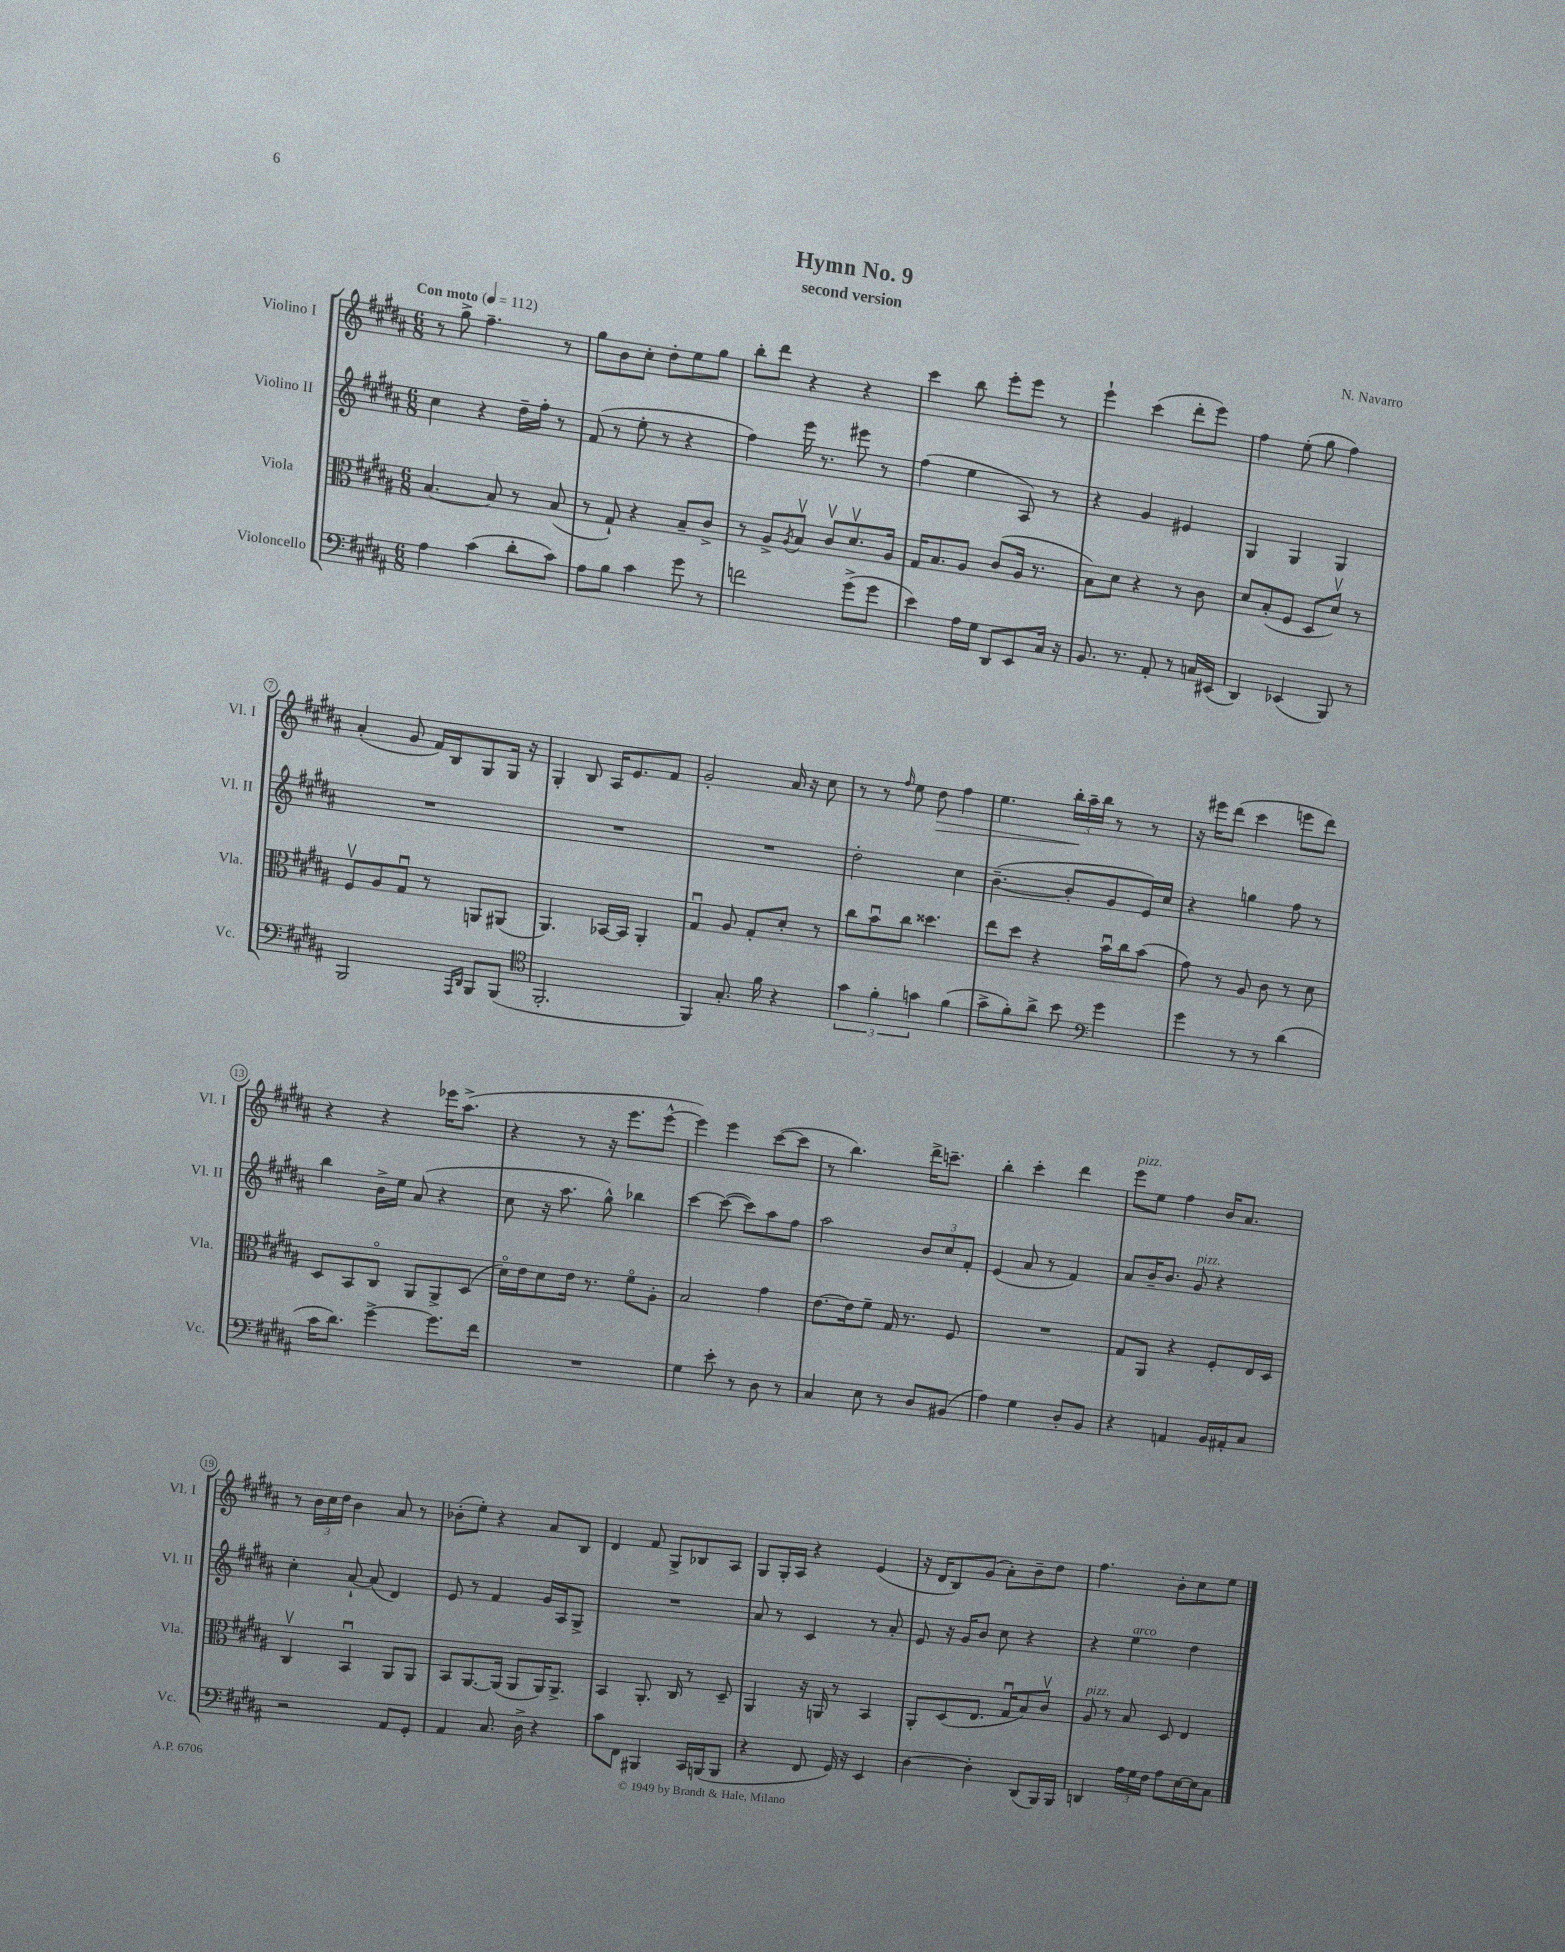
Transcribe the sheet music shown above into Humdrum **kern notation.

**kern	**kern	**kern	**kern
*staff4	*staff3	*staff2	*staff1
*clefF4	*clefC3	*clefG2	*clefG2
*k[f#c#g#d#a#]	*k[f#c#g#d#a#]	*k[f#c#g#d#a#]	*k[f#c#g#d#a#]
*M6/8	*M6/8	*M6/8	*M6/8
*MM112	*MM112	*MM112	*MM112
4A#	[4.B	4cc#	8r
.	.	.	8gg#^
(4c#	.	4r	4.ff#~
.	8B]	.	.
8d#'	8r	16dd#~	.
.	.	16ff#'	.
8c#)	(8B	8r	8r
=	=	=	=
8A#	8r	(8f#	8gg#
8B	8G#`)	8r	8b
4c#	4r	8ee'	8cc#'
.	.	8r	8dd#'
8g#	8B~	4r	8ee
8r	8c#^	.	8gg#
=	=	=	=
2f	8r	4ff#)	8bb'
.	8A#^	.	8ddd#
.	8qA#	.	.
.	8Bv	16eee	4r
.	.	8.r	.
.	8c#v	.	.
(8g#^	8.d#v	8eee#	4r
8g#	.	8r	.
.	16A#	.	.
=	=	=	=
4e)	16G#	(4ff#	4ccc#
.	8.B	.	.
16A#	8A#	4ee	8bb
16G#	.	.	.
8DD#	(8c#	.	8eee'
8EE	16A#	8A#)	8eee
.	8.r	.	.
16C#	.	8r	8r
16r	.	.	.
=	=	=	=
8.BB	8B)	4r	4eee`
.	8d#	.	.
8.r	.	.	.
.	4r	4g#	(4ccc#
8AA#'	.	.	.
8r	8r	4e#	8ddd#'
16C	8c#	.	8eee)
(16EE#	.	.	.
=	=	=	=
4DD#)	8d#	4G#	4ff#
.	(8B'	.	.
(4EE-	8F#	4G#	(8ee'
.	8D#	.	8gg#
8BBB)	8d#v)	4G#	4ff#)
8r	8r	.	.
=	=	=	=
2BBB	8F#v	2.r	(4a#'
.	8A#	.	.
.	8G#u	.	8g#
.	8r	.	16f#)
.	.	.	16B
16qqAAA#	.	.	.
16qqDD#	.	.	.
8BBB	8AA	.	8G#
(8BBB	(8AA#	.	16G#
.	.	.	16r
=	=	=	=
*clefC4	*	*	*
2.FF#'	4.AA#)	2.r	4G#'
.	.	.	8B
.	[16BB-	.	16A#
.	16BB-]	.	8.e
.	4AA#'	.	.
.	.	.	8f#
=	=	=	=
4FF#)	4G#u	2.r	2g#'
8.G#'	8A#	.	.
.	8G#'	.	.
16f#	.	.	.
4r	8d#'	.	16a#
.	.	.	16r
.	8r	.	8cc#
=	=	=	=
6g#	8cc#	2dd#'	8r
.	8bu	.	8r
6f#'	.	.	.
.	.	.	16qqff#
.	8cc#	.	8ee
6g	.	.	.
.	4.dd##	.	8dd#
(4f#	.	4cc#	4ff#
=	=	=	=
8g#^	8ee	([4.b~	4.ee
8f#')	8dd#	.	.
8a#^	4r	.	.
8b	.	8b']	24bb'
.	.	.	24aa#~
.	.	.	24bb
*clefF4	*	*	*
4g#	16bu	8g#	8r
.	16cc#	.	.
.	(8b	16e)	8r
.	.	16cc#	.
=	=	=	=
4g#	8g#)	4r	16r
.	.	.	16eee#
.	8r	.	(8ddd#
8r	8A#	4gg	4ccc#
8r	8c#	.	.
(4d#	8r	8ff#	8eee
.	8d#	8r	8ddd#)
=	=	=	=
16c#	8D#	4bb	4r
8.d#)	.	.	.
.	8BB	.	.
[4g#^	8C#o	16b^	4r
.	.	16ee	.
.	8AA#	(8a#	.
8.g#]	8AA#^	4r	16eee-
.	.	.	(8.aa#^
.	(8D#	.	.
16f#	.	.	.
=	=	=	=
2.r	16d#o)	8cc#	4r
.	16e	.	.
.	8d#	16r	.
.	.	8.aa#	.
.	16e	.	8r
.	8.r	.	.
.	.	8gg#^^)	16r
.	.	.	8.eee
.	8f#o	4bb-	.
.	8A#'	.	[8eee^^
=	=	=	=
4G#	2B	[4ccc#	4eee])
8e'	.	(8ccc#_	4eee
8r	.	8ccc#])	.
8D#	4g#	8aa#	([8ccc#
8r	.	8ff#	8ccc#]
=	=	=	=
4C#	[8.e	2aa#	8r
.	.	.	4.bb)
.	16e]	.	.
8E	8f#~	.	.
8r	16G#	.	.
.	8.r	.	.
8D#	.	12b	16ddd#^
.	.	.	8.ccc~
.	.	12cc#	.
(8BB#	8F#	.	.
.	.	12f#'	.
=	=	=	=
4A#)	2.r	(4e	4bb'
4G#	.	8a#	4ccc#'
.	.	8r	.
8D#'	.	4f#)	4ddd#
8BB	.	.	.
=	=	=	=
4r	8G#	8a#	8eee
.	8AA#	16b~	8ee
.	.	8.b	.
4AA	4r	.	4ff#
.	.	8g#	.
16BB	8F#'	4r	16b
16AA#'	.	.	8.a#
8C#	16E	.	.
.	16D#	.	.
=	=	=	=
2r	4C#v	4cc#'	8r
.	.	.	24b
.	.	.	24cc#
.	.	.	24dd#
.	4BBu	[8a#`	4b
.	.	(8a#]	.
8AA#	8AA#	4d#)	8a#
8GG#'	8AA#	.	8r
=	=	=	=
4AA#	8BB	8e	(8b-'
.	[8.AA#	8r	8ee')
8.C#	.	4f#	4r
.	(16AA#]	.	.
.	8AA#	.	.
16D#^	.	.	.
4r	16AA#)	16g#	8a#
.	8.AA#^	16A#	.
.	.	8G#^	8B
=	=	=	=
8c#	4BB	2.r	4d#
8FF#	.	.	.
4BBB#	8.AA#'	.	8f#
.	.	.	8G#^
.	16C#	.	.
16CC#	8r	.	8B-
(16BBB	.	.	.
8BBB	8D#~	.	8A#
=	=	=	=
4r	4AA#	8a#	8G#
.	.	8r	16G#'
.	.	.	16A#
8FF#	16r	4c#	4r
.	16AA	.	.
16GG#)	8r	.	.
16r	.	.	.
4EE	4BB	8r	(4e
.	.	8a#'	.
=	=	=	=
[4D#	8AA#'	8e	16r
.	.	.	16d#
.	(8D#	16r	8B)
.	.	16g#	.
4D#']	8.E	8b	(8g#
.	.	8cc#	8a#')
.	16G#u	.	.
(8DD#	8B)	4r	8b~
16BBB)	8c#v	.	8dd#
16BBB	.	.	.
=	=	=	=
4DD	8A#	4r	4.ff#
.	8r	.	.
24A#	8B	4ee	.
24G#	.	.	.
24F#	.	.	.
8A#	8D#	.	8b'
[16E	4E	4dd#	8cc#
16E]	.	.	.
8C#	.	.	8ee
==	==	==	==
*-	*-	*-	*-
